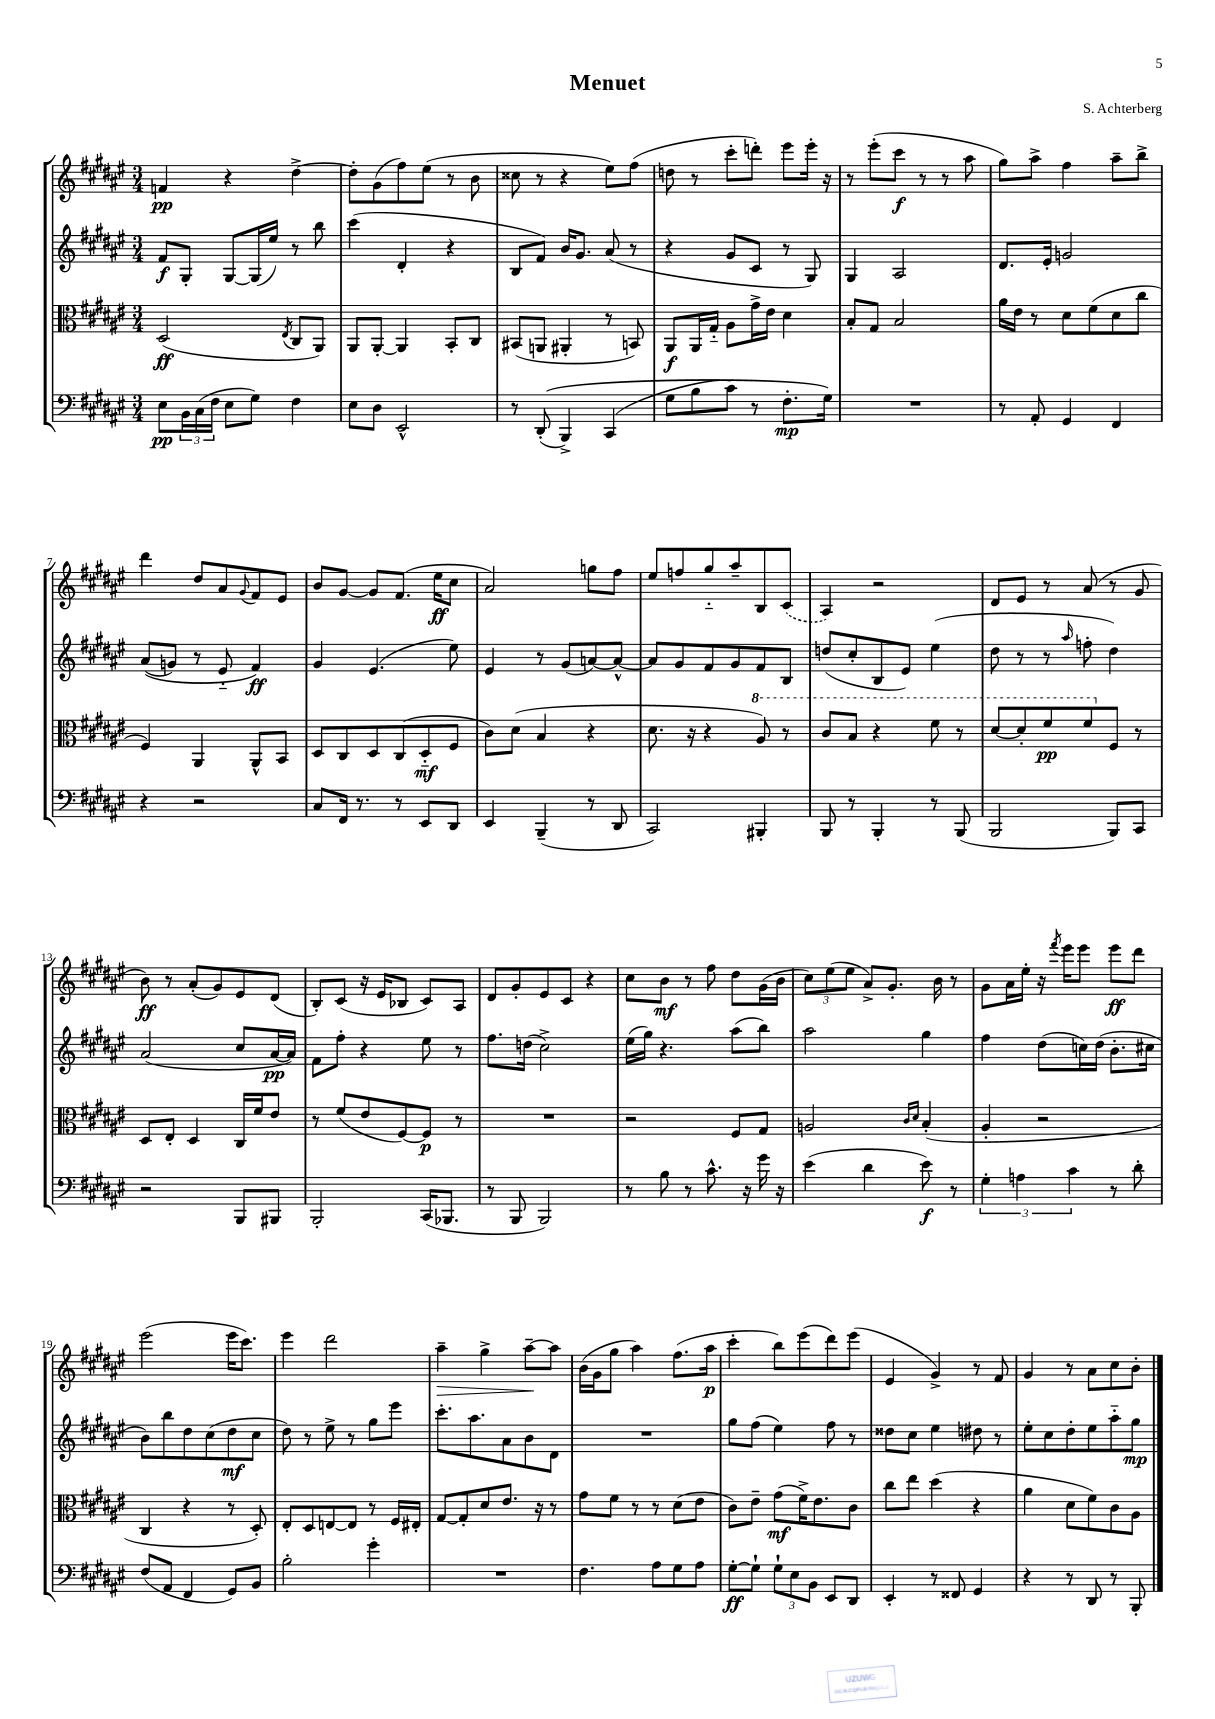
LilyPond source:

\header { title = "Menuet" composer = "S. Achterberg" }
<<
\new StaffGroup <<
\new Staff = "s0" {
    \clef treble \key fis \major \numericTimeSignature \time 3/4
    f'4\pp r4 dis''4~-> |
    dis''8-. gis'8( fis''8) eis''8( r8 b'8 |
    cisis''8 r8 r4 eis''8) fis''8( |
    d''8 r8 cis'''8-. d'''8-.) eis'''8 eis'''16-. r16 |
    r8 eis'''8-.( cis'''8\f r8 r8 ais''8 |
    gis''8) ais''8-> fis''4 ais''8-- b''8-> |
    dis'''4 dis''8 ais'8 \appoggiatura { gis'8 } fis'8 eis'8 |
    b'8 gis'8~ gis'8 fis'8.( eis''16\ff cis''8 |
    ais'2) g''8 fis''8 |
    eis''8 f''8 gis''8-_ ais''8-- b8 \once \slurDashed cis'8( |
    ais4) r2 |
    dis'8 eis'8 r8 ais'8( r8 gis'8 |
    b'8\ff) r8 ais'8-.( gis'8) eis'8 dis'8( |
    b8-.) cis'8( r16 eis'16 bes8 cis'8) ais8 |
    dis'8 gis'8-. eis'8 cis'8 r4 |
    cis''8 b'8\mf r8 fis''8 dis''8 gis'16( b'16 |
    \tuplet 3/2 { cis''8) eis''8( eis''8 } ais'8->) gis'8.-. b'16 r8 |
    gis'8 ais'16 eis''16-. r16 \acciaccatura { fis'''8 } eis'''16 eis'''8 eis'''8\ff dis'''8 |
    eis'''2( eis'''16 cis'''8.) |
    eis'''4 dis'''2 |
    ais''4--\> gis''4-> ais''8~--\! ais''8 |
    b'16( gis'16 gis''8 ais''4) fis''8.( ais''16\p |
    cis'''4-. b''8) eis'''8( dis'''8) eis'''8( |
    eis'4 gis'4->) r8 fis'8 |
    gis'4 r8 ais'8 cis''8 b'8-. \bar "|." |
}
\new Staff = "s1" {
    \clef treble \key fis \major \numericTimeSignature \time 3/4
    fis'8\f gis8-. gis8~ gis16( eis''16) r8 b''8 |
    cis'''4( dis'4-. r4 |
    b8 fis'8) b'16 gis'8. ais'8( r8 |
    r4 gis'8 cis'8 r8 gis8) |
    gis4 ais2 |
    dis'8. eis'16-. g'2 |
    ais'8(\( g'8) r8 eis'8-_ fis'4\ff\) |
    gis'4 eis'4.( eis''8) |
    eis'4 r8 gis'8( a'8~) a'8~-^ |
    a'8 gis'8 fis'8 gis'8 fis'8 b8 |
    d''8( cis''8-. b8 eis'8) eis''4( |
    dis''8 r8 r8 \grace { ais''16 } f''8-. dis''4) |
    ais'2( cis''8 ais'16~\pp ais'16) |
    fis'8 fis''8-. r4 eis''8 r8 |
    fis''8. d''16( cis''2->) |
    eis''16( gis''16) r4. ais''8( b''8) |
    ais''2 gis''4 |
    fis''4 dis''8( c''16) dis''16( b'8.-. cis''16 |
    b'8) b''8 dis''8 cis''8( dis''8\mf cis''8 |
    dis''8) r8 eis''8-> r8 gis''8 eis'''8 |
    cis'''8.-. ais''8. ais'8 b'8 dis'8 |
    R2. |
    gis''8 fis''8( eis''4) fis''8 r8 |
    disis''8 cis''8 eis''4 dis''8 r8 |
    eis''8-. cis''8 dis''8-. eis''8 ais''8-_ gis''8\mp \bar "|." |
}
\new Staff = "s2" {
    \clef alto \key fis \major \numericTimeSignature \time 3/4
    dis2\ff( \acciaccatura { eis8 } cis8 ais,8) |
    ais,8 ais,8~-. ais,4 b,8-. cis8 |
    bis,8( a,8 ais,4-. r8 b,8) |
    ais,8\f ais,16 gis16-_ ais8 gis'16-> eis'16 dis'4 |
    b8-. gis8 b2 |
    ais'16 eis'16 r8 dis'8 fis'8( dis'8 cis''8 |
    fis4) ais,4 ais,8-^ b,8 |
    dis8 cis8 dis8 cis8( dis8-_\mf fis8 |
    cis'8) dis'8( b4 r4 |
    dis'8. r16 r4 \ottava #1 ais'8) r8 |
    cis''8 b'8 r4 fis''8 r8 |
    dis''8~ dis''8-. fis''8\pp fis''8 \ottava #0 fis8 r8 |
    dis8 eis8-. dis4 cis16 fis'16 eis'8 |
    r8 fis'8( eis'8 fis8~) fis8\p r8 |
    R2. |
    r2 fis8 gis8 |
    a2 \grace { cis'16 dis'16 } b4-.( |
    ais4-. r2 |
    cis4 r4 r8 dis8-.) |
    eis8-. dis8 e8~ e8 r8 fis16 eis16-. |
    gis8~ gis8-. dis'8 eis'8. r16 r8 |
    gis'8 fis'8 r8 r8 dis'8( eis'8 |
    cis'8) eis'8-- gis'8\mf( fis'16->) eis'8. cis'8 |
    cis''8 eis''8 dis''4( r4 |
    ais'4 dis'8 fis'8) cis'8 ais8 \bar "|." |
}
\new Staff = "s3" {
    \clef bass \key fis \major \numericTimeSignature \time 3/4
    eis8\pp \tuplet 3/2 { b,16 cis16( fis16 } eis8 gis8) fis4 |
    eis8 dis8 eis,2-^ |
    r8 dis,8-.(\( b,,4->) cis,4( |
    gis8 b8 cis'8) r8 fis8.-.\mp gis16\) |
    R2. |
    r8 ais,8-. gis,4 fis,4 |
    r4 r2 |
    cis8 fis,16 r8. r8 eis,8 dis,8 |
    eis,4 b,,4--( r8 dis,8 |
    cis,2) bis,,4-. |
    b,,8 r8 b,,4-. r8 b,,8( |
    b,,2 b,,8) cis,8 |
    r2 b,,8 bis,,8 |
    b,,2-. cis,16( bes,,8. |
    r8 b,,8 b,,2) |
    r8 b8 r8 cis'8.-^ r16 gis'16 r16 |
    eis'4( dis'4 eis'8\f) r8 |
    \tuplet 3/2 { gis4-. a4 cis'4 } r8 dis'8-. |
    fis8( ais,8 fis,4 gis,8) b,8 |
    b2-. gis'4-. |
    R2. |
    fis4. ais8 gis8 ais8 |
    gis8~-.\ff gis8-! \tuplet 3/2 { gis8-! eis8 b,8 } eis,8 dis,8 |
    eis,4-. r8 fisis,8 gis,4 |
    r4 r8 dis,8 r8 b,,8-. \bar "|." |
}
>>
>>
